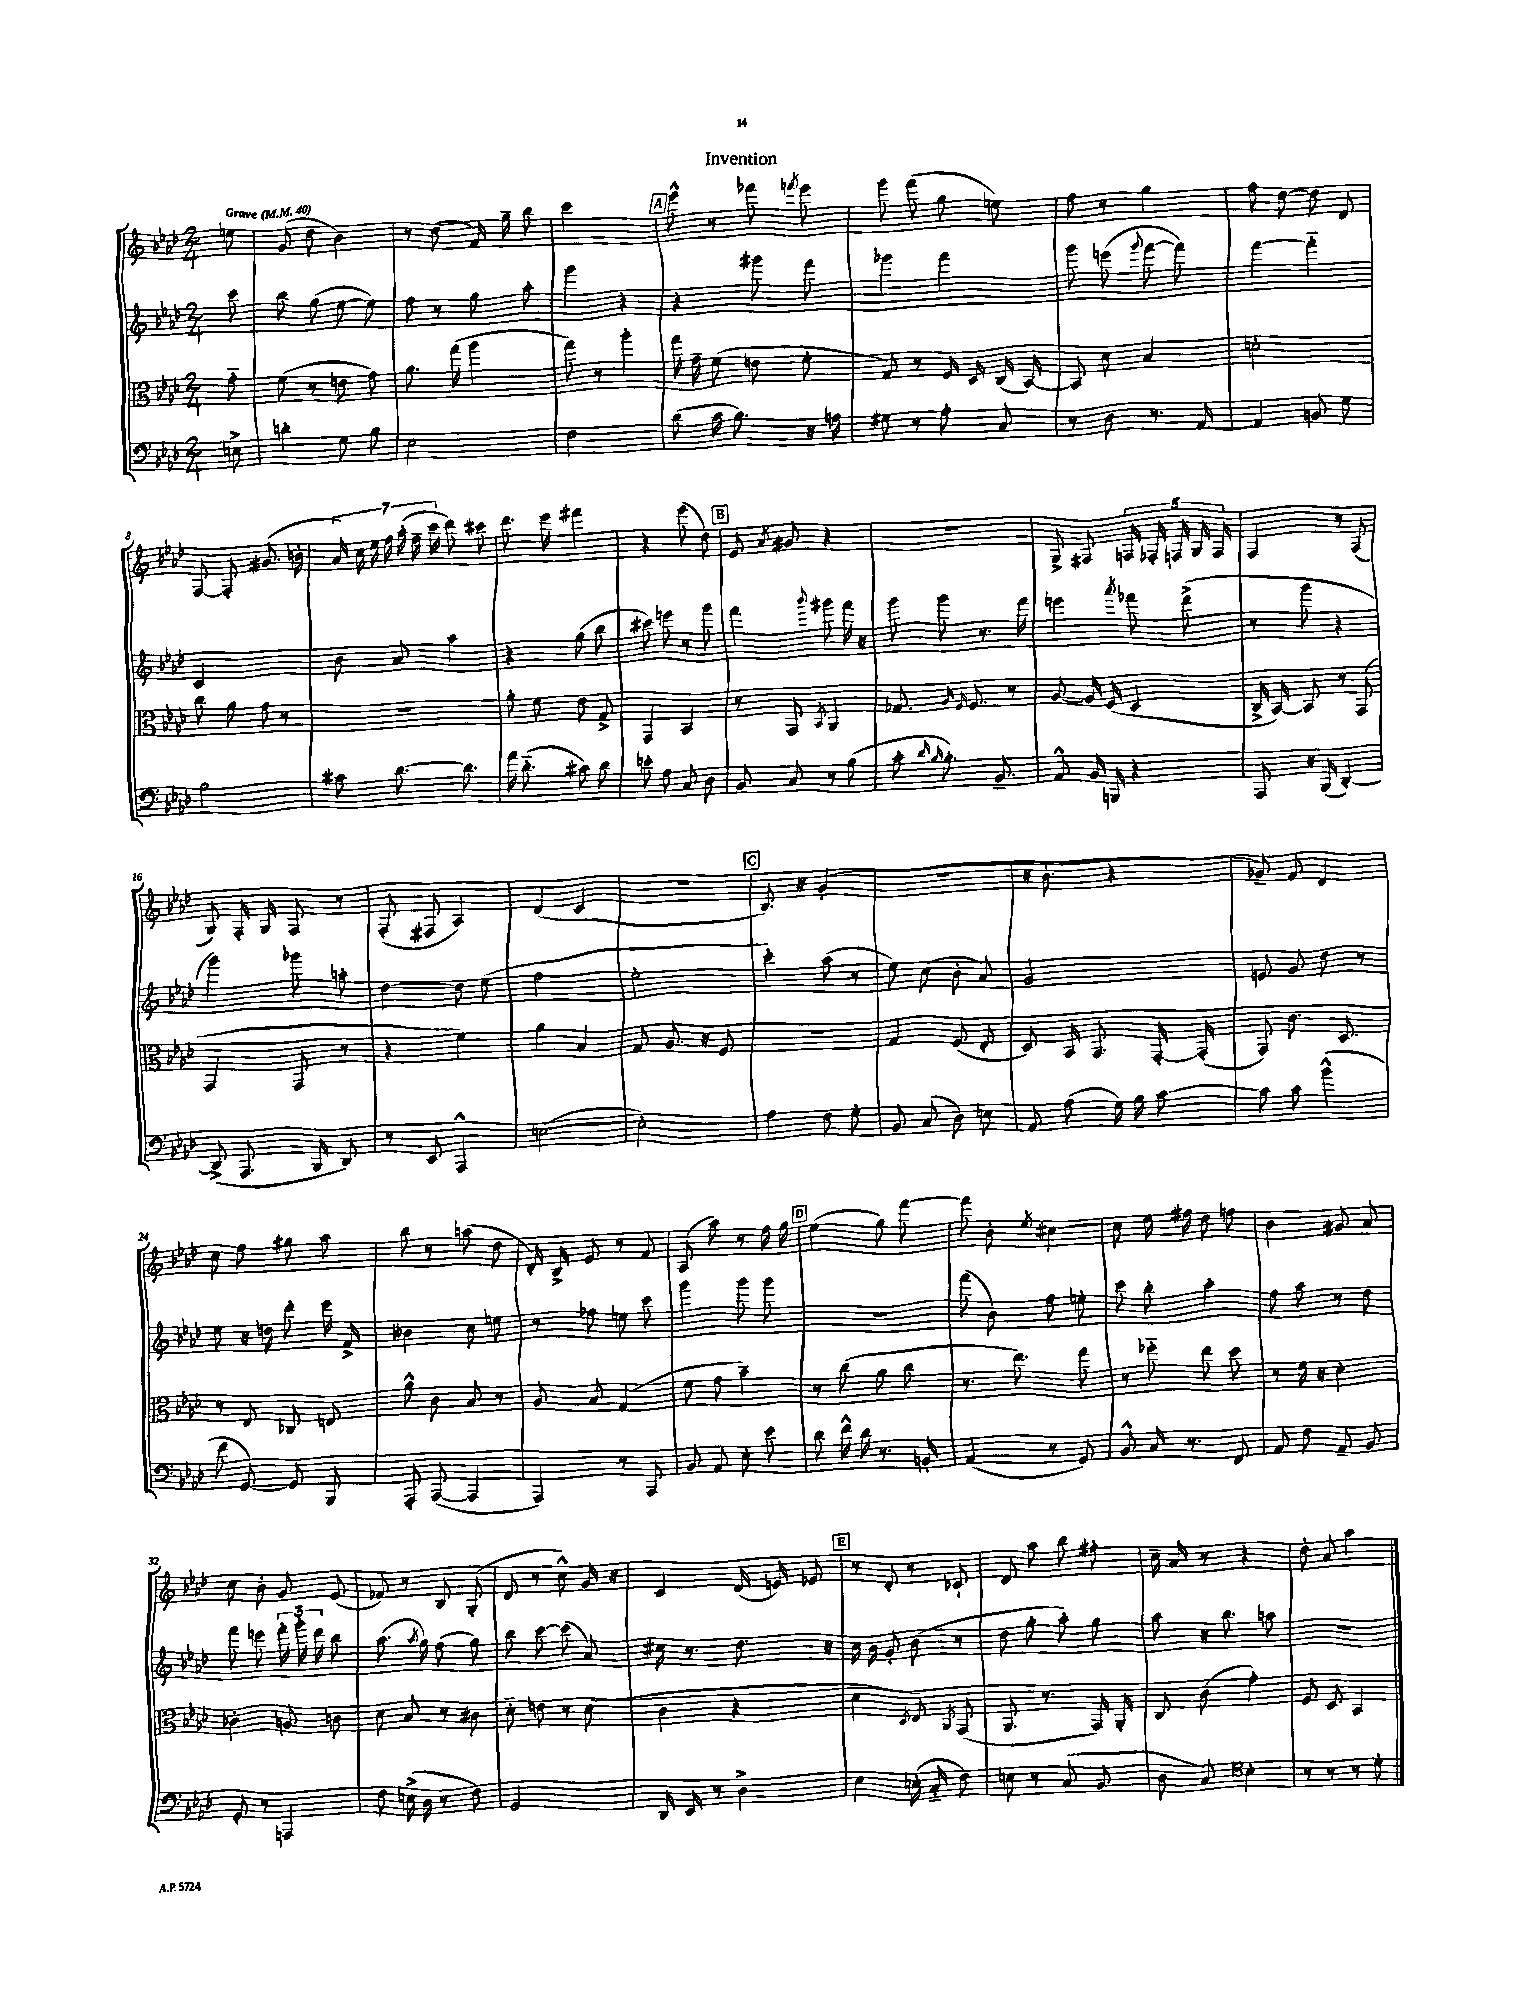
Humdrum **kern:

**kern	**kern	**kern	**kern
*staff4	*staff3	*staff2	*staff1
*clefF4	*clefC3	*clefG2	*clefG2
*k[b-e-a-d-]	*k[b-e-a-d-]	*k[b-e-a-d-]	*k[b-e-a-d-]
*M2/4	*M2/4	*M2/4	*M2/4
*MM40	*MM40	*MM40	*MM40
8E^	8g'~	8ccc	8ee
=	=	=	=
4d'	(8f	8bb-	(8g
.	8r	(8gg	8dd-
8G	8e	[8ee-	4b-)
8B-	8g)	8ee-])	.
=	=	=	=
2E-	8.a-	8ff	8r
.	.	8r	(8dd-
.	(16gg	.	.
.	4aa-	8gg	16f)
.	.	.	16gg~
.	.	8aa-'	8bb-
=	=	=	=
2F	8gg)	4ggg	2ccc
.	8r	.	.
.	4aa-'	4r	.
=	=	=	=
(8d-	16gg	4r	8eee-^^
.	16g~	.	.
16c	(8f	.	8r
8.B-)	.	.	.
.	8e	8ggg#	8fff-
.	.	.	8qfff
16r	8f'	8fff	8eee-
16A	.	.	.
=	=	=	=
8G#	8G)	4ggg-	8ggg
8r	8r	.	(8fff
8A-'	16F	4fff	8gg
.	16D-	.	.
8C	(16C	.	8ee)
.	[16BB-)	.	.
=	=	=	=
8r	8BB-]	8ggg	8ff
8D-	8d-	(8eee	8r
.	.	8qqggg	.
8.r	4B-	[8fff	4gg
.	.	8fff])	.
[16AA-	.	.	.
=	=	=	=
4AA-]	2d'	[4fff	8ff
.	.	.	[8dd-
8BB	.	4fff'~]	8dd-]
8G	.	.	8d-
=	=	=	=
2B-	8cc	2c	[8F
.	8a-	.	8F']
.	8g	.	(8.g#
.	8r	.	.
.	.	.	16b'
=	=	=	=
8c#	2r	8b-	28a-)
.	.	.	28cc
.	.	.	28ee-
.	.	.	28ff
[8.d-	.	8a-	.
.	.	.	(28aa-'
.	.	.	28ff~
.	.	.	28ccc
.	.	4aa-	8ddd-)
8.d-]	.	.	.
.	.	.	8ccc#
=	=	=	=
16a-	8a-'	4r	8.ddd-
(8.d-'~	.	.	.
.	8f	.	.
.	.	.	16eee-
8c#)	8e-	(8gg	4fff#
8d-	8G^	8bb-	.
=	=	=	=
8e'	4GG	8ccc#)	4r
8A-	.	8eee	.
8C	4BB-	8r	(8eee-
8D-	.	8ggg	8dd-)
=	=	=	=
8BB-	8r	4fff	8e-
.	.	.	8qa-
8C	8GG	.	8g#
.	8qBB-	8qqbbb-	.
8r	4AA-	8ggg#	4r
(8B-	.	16fff	.
.	.	16r	.
=	=	=	=
8c'	8.G-	8ggg	2r
16qqd-	.	.	.
16qqB-	.	.	.
8.B-')	.	8ggg	.
.	16qqA-	.	.
.	16qqF	.	.
.	8.F	.	.
.	.	8.r	.
8.BB-~	.	.	.
.	8r	.	.
.	.	16fff	.
=	=	=	=
8AA-^^	[8A-	4eee	8G^
16BB-	16A-]	.	8F#
16BBB	(16F	.	.
.	.	8qaaa-	.
4r	4D-	8fff-	20F
.	.	.	20F-'
.	.	.	20F
.	.	(8ddd-^	.
.	.	.	20G
.	.	.	20F
=	=	=	=
8AAA-	16C^	8r	4F
.	[16BB-)	.	.
16r	8BB-]	8ggg	.
(16BBB-	.	.	.
[4DD-')	8r	4r	8r
.	(8GG	.	(8F
=	=	=	=
(8DD-^]	4GG	4ggg)	8G)
8.AAA-	.	.	16F'
.	.	.	16G
.	8GG	8ggg-	8F
16BBB-	.	.	.
8DD-)	8r	8aa'	8r
=	=	=	=
8r	4r	[4dd-	(8F'
8EE-	.	.	8F#
4AAA-^^	4f)	8dd-]	4A-)
.	.	(8ee-	.
=	=	=	=
([2E	4a-	2ff	(4d-
.	4B-	.	4c
=	=	=	=
2E'])	8G	2ee-'	2r
.	8.A-	.	.
.	16r	.	.
.	8F	.	.
=	=	=	=
4A-	2r	4ccc')	8.B-)
.	.	.	16r
8F	.	(8aa-	(4g'
8G'	.	8r	.
=	=	=	=
8BB-	4G	8ee-)	2r
(8C	.	(8cc	.
8D-)	(8F	8b-'	.
8E	8E-'	8a-)	.
=	=	=	=
8AA-	8D-)	2g	16r
.	.	.	8.b-'
(8A-	16BB-	.	.
.	8.GG	.	.
16G)	.	.	4r
16B-	.	.	.
[8c	[16GG'	.	.
.	(16GG']	.	.
=	=	=	=
8c]	8GG)	8e	8g-~)
8c	8.c	8g	8f
(4b-^^	.	8dd-	4d-
.	8.D-	.	.
.	.	8r	.
=	=	=	=
8f	8r	8ee-	8cc
[8GG)	8E-	16r	8ff
.	.	16dd	.
8GG]	8C-	8ddd-'	8gg#
8BBB-	8E	16eee-	8aa-
.	.	16f^	.
=	=	=	=
8AAA-'	8a-^^	4b--	8bb-
([8AAA-	8c	.	8r
4AAA-]	8B-	8cc	(8aa
.	8r	8ee	8dd-
=	=	=	=
4AAA-)	8A-	8r	16d-')
.	.	.	16B-^
.	8B-	8ff-	8e-
8r	(4G	8ee	8r
8AAA-	.	8ccc	8f
=	=	=	=
8BB-	8f	4ggg	(8A-
8AA-	8g	.	8aa-)
8E-'	4b-~)	8ggg	8r
8e-	.	8ggg	16ff
.	.	.	16gg
=	=	=	=
8d-	8r	2r	(4ee-
16f^^	(8cc	.	.
16d-	.	.	.
8.r	8a-	.	8gg)
.	8cc	.	[8fff
16BB'	.	.	.
=	=	=	=
(4AA-	8.r	(8fff	8fff]
.	.	8b-)	8b-'
.	8.ee-)	.	.
.	.	.	8qee-
8r	.	8ff	[4cc#
8GG)	8gg	8ee'	.
=	=	=	=
8BB-^^	8r	8ccc	8cc#]
16C	8ff-'~	8bb-'	16ee-
8.r	.	.	16ff#
.	8ee-	4aa-'	8dd-
8FF	8dd-	.	8ff
=	=	=	=
8AA-	8r	8ff	4b-
8F	16f	8aa-	.
.	16r	.	.
8AA-~	4d-'	8r	8g#
8BB-	.	8dd-	8a-
=	=	=	=
8GG'	4c-'	8fff	8cc
8r	.	8eee	8b-'
4AAA	8A	24fff'	8g
.	.	24ggg'	.
.	.	24ddd-	.
.	8c	8bb-	(8e-
=	=	=	=
8F	8d-	(8.aa-	8f-)
(16E^	8B-	.	8r
.	.	8qaa-	.
16D-	.	16gg)	.
8r	8r	(8ff	8B-
8F)	8c#	8gg)	(8G'
=	=	=	=
2GG	8d-'~	8bb-	8d-
.	8e	[8ccc	8r
.	8r	(8ccc]	8cc^^)
.	(8d-	8a-)	16g
.	.	.	16r
=	=	=	=
16DD-	4c	16cc#	4c
16EE-	.	8.r	.
8r	.	.	.
4D-^	4r	8.dd-	(16d-
.	.	.	16e)
.	.	.	8e-
.	.	16r	.
=	=	=	=
4E-	4d-	16cc	8r
.	.	16b-	.
.	.	8g'	8d-'
.	8qD-	.	.
(16E'	8E-)	(8b-	8r
16C'~	.	.	.
.	8qAA-	.	.
8F)	(8GG	8r	8c-`
=	=	=	=
8E	8.AA-	8dd-	8d-
8r	.	8gg'	8aa-
.	8.r	.	.
(8C	.	8aa-')	8bb-
8BB-	16GG)	8gg	8ff#'
.	16AA-'	.	.
=	=	=	=
8D-	8C	8aa-	16cc~
.	.	.	16a-
8C)	(8c	16r	8r
.	.	8.bb-	.
*clefC4	*	*	*
4B-'	4g')	.	4r
.	.	8aa	.
=	=	=	=
8r	8F	2r	8dd-'
8r	8D-	.	8a-
8r	4BB-	.	4aa-
8d-'	.	.	.
==	==	==	==
*-	*-	*-	*-
